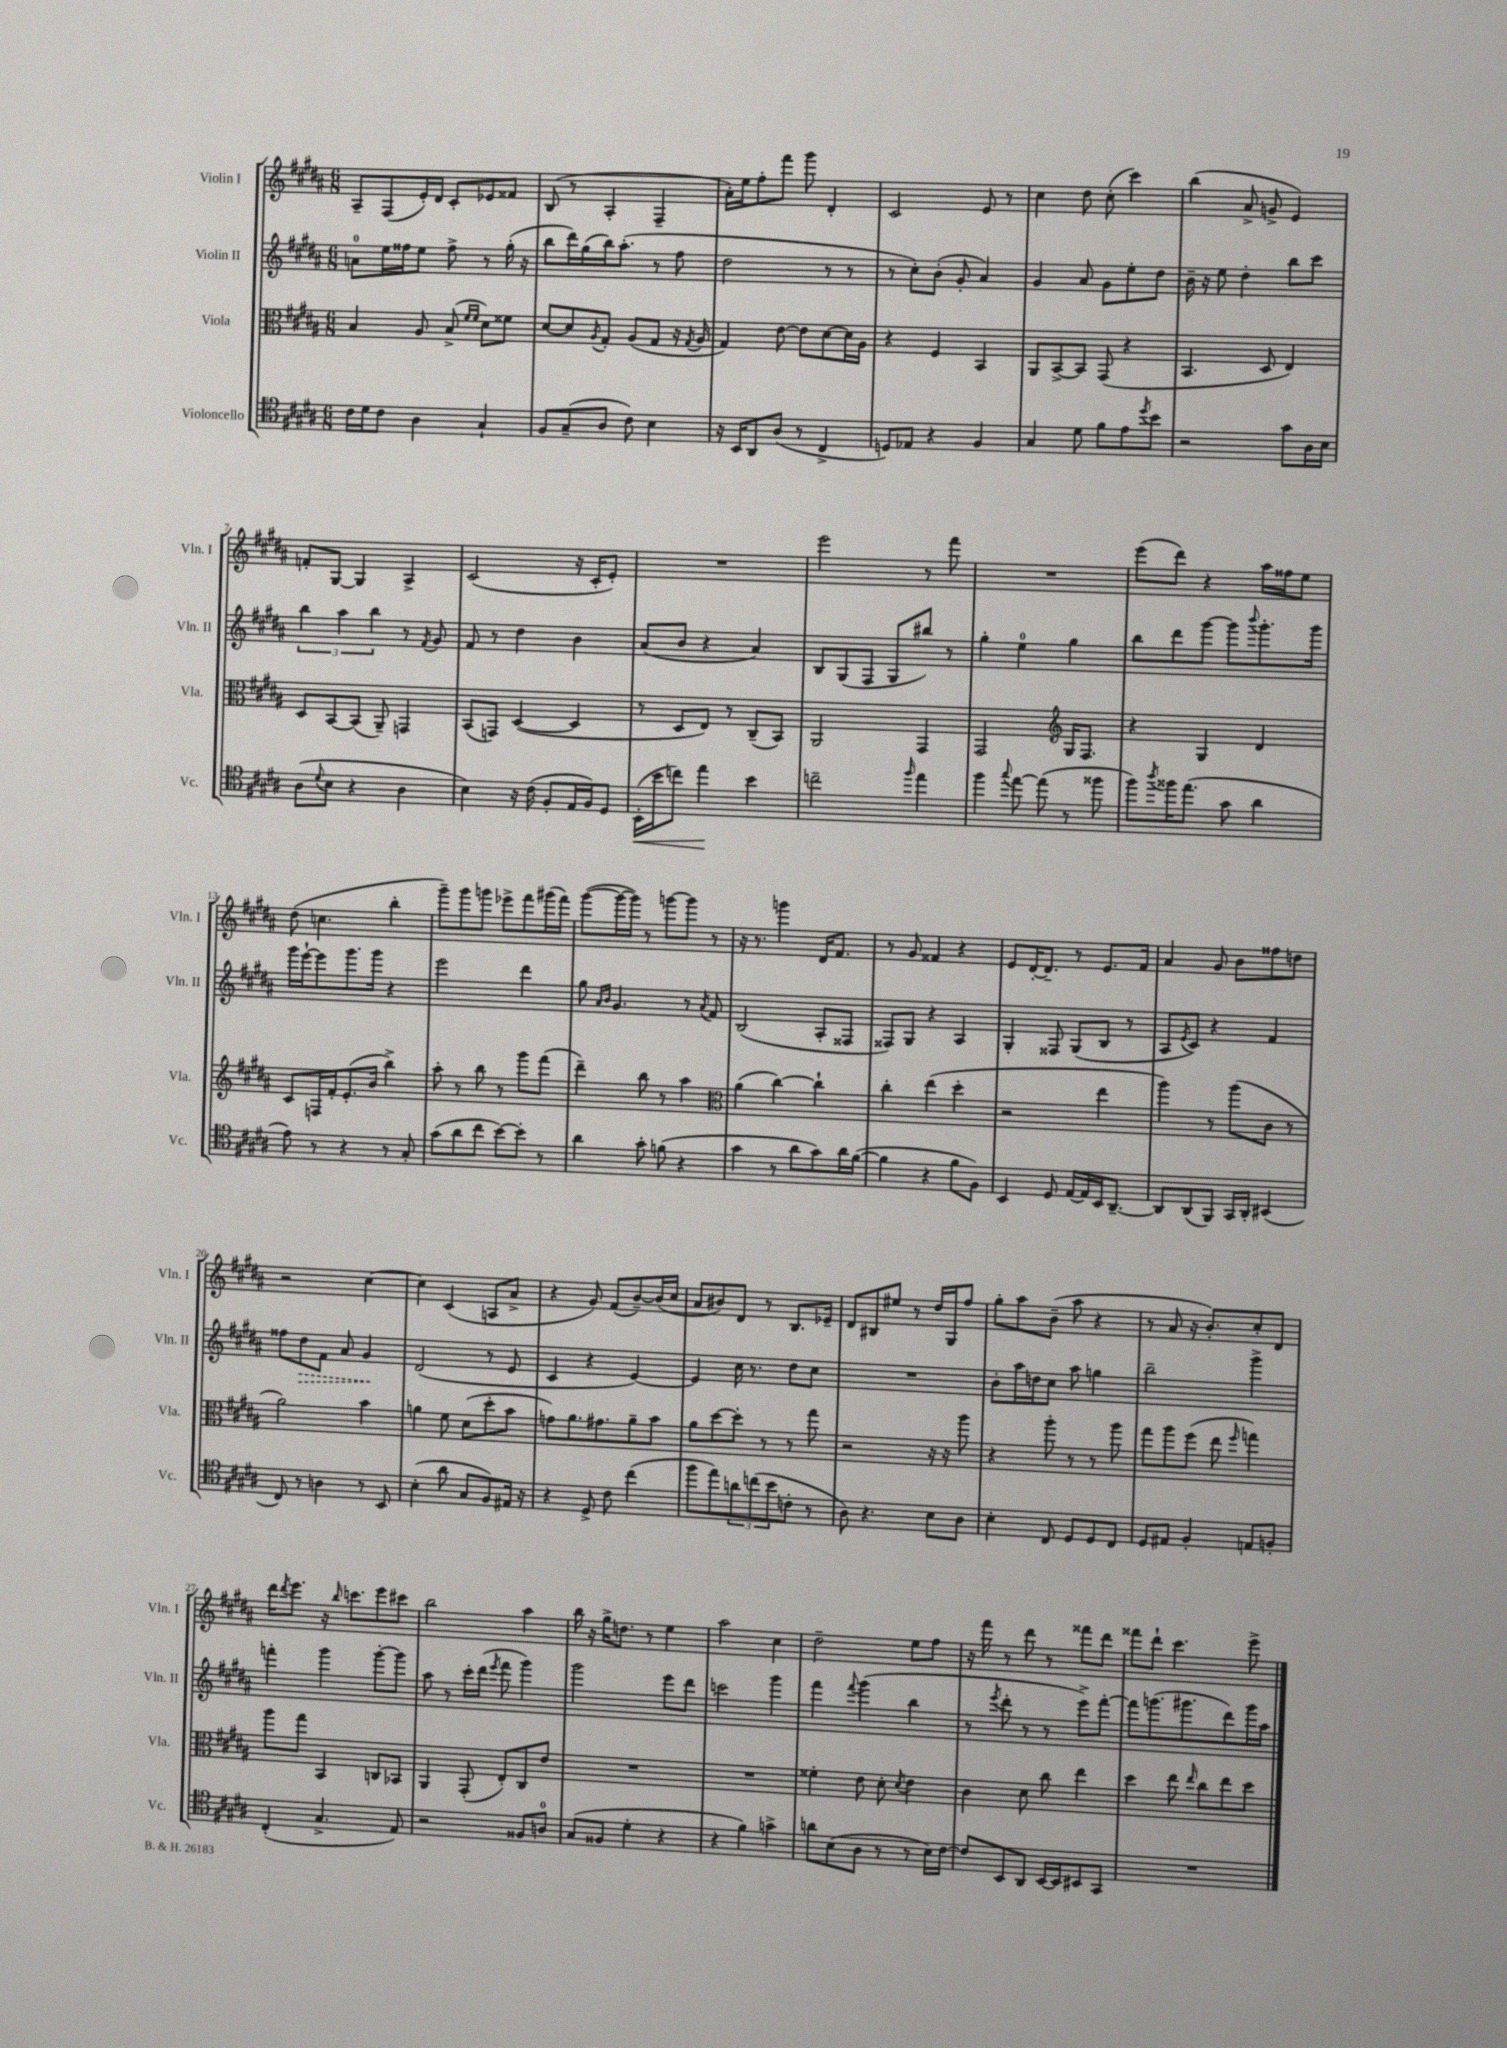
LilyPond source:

<<
\new StaffGroup <<
\new Staff = "s0" \with { instrumentName = "Violin I" shortInstrumentName = "Vln. I" } {
    \clef treble \key b \major \numericTimeSignature \time 6/8
    ais8-- fis8( e'16-.) dis'16 cis'8-. ees'8 fisis'8 |
    b8( r8 ais4-. fis4-- |
    ais'16-.) e''16 fis''8-. fis'''8 gis'''8 dis'4-. |
    cis'2 e'8 r8 |
    cis''4 dis''8 cis''8-.( cis'''4) |
    b''4( ais'8-> g'8-> e'4) |
    f'8-. gis8~ gis4 ais4-> |
    cis'2( r16 cis'16-. e'8-.) |
    R2. |
    e'''2 r8 fis'''8 |
    R2. |
    e'''8( dis'''8) r4 ais''16 fisis''16 e''8 |
    dis''8( c''4. b''4-. |
    gis'''8--) gis'''8 g'''8 ees'''8-> fis'''8 gis'''16( fis'''16) |
    gis'''8~( gis'''16~ gis'''16) r8 g'''8~ g'''8 r8 |
    r16 r8. g'''4 dis'16 fis'8. |
    r8 gis'8 fisis'4 r4 |
    e'8 dis'16~-. dis'8.-- r8 e'8. fis'16 |
    ais'4 gis'8 b'8 fisis''8 d''8 |
    r2 cis''4~ |
    cis''4 cis'4( a8 ais'8-> |
    r4 gis'8) fis'8( b'8~--) b'16( cis''16 |
    ais'8 bis'8) dis'8 r8 b8. ees'16-- |
    dis'8 bis8 eis''8 r8 dis''16 gis16 fis''8 |
    gis''8-. ais''8 b'8--( ais''8 r4 |
    r8 ais'8 r16 b'8.-.) cis''8-. dis'8 |
    dis'''16 \acciaccatura { dis'''8 } e'''8. r16 \grace { b''16 } c'''8. e'''8 cis'''8 |
    b''2 ais''4 |
    b''16 r16 gis''16-> d''8. r8 e''4 |
    ais''2 cis''4 |
    dis''2-- e''8 fis''8 |
    r16 fis'''16 r8 dis'''8 r8 fisis'''8 dis'''8 |
    fisis'''8 dis'''8-! cis'''4. e'''8-> \bar "|." |
}
\new Staff = "s1" \with { instrumentName = "Violin II" shortInstrumentName = "Vln. II" } {
    \clef treble \key b \major \numericTimeSignature \time 6/8
    a'8-0 e''16 fisis''16 e''8 fisis''8-> r8 gis''16-.( r16 |
    b''8 dis'''16) gis''16( b''16) ais''8.-.( r8 fis''8 |
    dis''2 r8 r8 |
    r8 cis''8-.) b'8-.( gis'8-. ais'4) |
    gis'4 ais'8 gis'8 e''8-. dis''8 |
    b'16-- r16 e''8 dis''4-. b''8 cis'''8 |
    \tuplet 3/2 { b''4 ais''4 b''4 } r8 \acciaccatura { fis'8 } gis'8 |
    fis'8 r8 dis''4 b'4 |
    ais'8( b'8 r4 ais'4) |
    b8 gis8( fis8 gis8 bis''8) r8 |
    gis''4-. e''4-0 gis''4 |
    b''8 dis'''8 gis'''8~ gis'''8 \appoggiatura { b'''8 } gis'''8.-. gis'''16 |
    gis'''16 e'''16~-! e'''8 gis'''8. gis'''16 r4 |
    e'''2 dis'''4 |
    gis''8 \grace { ais'16 b'16 } gis'4. r8 \acciaccatura { ais'8 } fis'8 |
    b2( ais8-. fisis8 |
    fisis8) gis8 r4 ais4 |
    gis4-. fisis8 gis8( b8 r8 |
    ais8 \acciaccatura { e'8 } cis'8) r4 fis'4 |
    fisis''8 \once \override Hairpin.style = #'dashed-line dis''8\> fis'8 ais'8 gis'4\! |
    dis'2( r8 e'8 |
    cis'4 r4 e'4~) |
    e'4 cis''16 r8. dis''8 cis''8 |
    R2. |
    b'8-. ais''16 d''16 cis''8 ais''8 g''4 |
    b''2-- gis'''4-> |
    f'''4-. gis'''4 gis'''8~-. gis'''8 |
    ais''8 r8 cis'''16-. dis'''16( \acciaccatura { e'''8 } fis'''8 gis'''4) |
    gis'''2 e'''8 dis'''8 |
    c'''2 gis'''4 |
    fis'''4 \appoggiatura { fis'''8 } gis'''4( b''4 |
    r8 \acciaccatura { e'''8 } dis'''8-. r8 r8 e'''8->) fis'''8~-. |
    fis'''8 g'''8.( gis'''8. dis'''8) gis'''16 ais''16 \bar "|." |
}
\new Staff = "s2" \with { instrumentName = "Viola" shortInstrumentName = "Vla." } {
    \clef alto \key b \major \numericTimeSignature \time 6/8
    b4 ais8 b8->( \grace { fis'16 fis'16 } dis'8) fisis'8 |
    dis'8~ dis'8 \acciaccatura { ais8 } gis8-. ais8( gis8 r16 \acciaccatura { gis8 } ais16 |
    gis4) e'8~ e'8 dis'8~ dis'16 ais16 |
    r4 fis4 b,4 |
    ais,8 b,8~-> b,8 gis,8( r4 |
    b,4. dis8 e4) |
    dis8 b,8~ b,8( ais,8--) g,4 |
    b,8( g,8) dis4~( dis4 |
    r8 dis8 e8) r8 cis8--( b,8) |
    ais,2 gis,4 |
    gis,2 \clef treble gis16 fis8. |
    r4 gis4 dis'4 |
    cis'8 f16 fis'16-. e'8.-.( b'16 b''4->) |
    ais''8-. r8 b''8 r8 gis'''8 fis'''8( |
    dis'''4--) b''8 r8 ais''4 |
    \clef alto ais'4( cis''4~) cis''4-! |
    cis''4-. e''4( dis''4-. |
    r2 e''4 |
    ais''4) r8 ais''8( cis'8 r8 |
    ais'2) b'4 |
    a'4 fis'8 dis'8( dis''8-. b'8 |
    g'8) ais'8. gis'8. ais'8-- b'8 |
    ais'8 dis''8~ dis''8-. r8 r8 gis''8 |
    r2 r16 r16 ais''8 |
    r4 ais''8-. r8 r8 ais''8 |
    gis''8 ais''8 fis''8( e''8 \grace { fis''16 } g''4) |
    ais''8 gis''8 b,4 c8 bes,8 |
    ais,4 gis,8-.( e8-.) cis8 e'8 |
    R2. |
    R2. |
    fisis'4-. e'8 dis'8-. \acciaccatura { dis'8 } e'4 |
    cis'4 dis'8 cis''8 e''4 |
    dis''4 e''8 \grace { e''16 } cis''8 e''8 dis''8 \bar "|." |
}
\new Staff = "s3" \with { instrumentName = "Violoncello" shortInstrumentName = "Vc." } {
    \clef tenor \key b \major \numericTimeSignature \time 6/8
    cis'16 dis'16 cis'8 ais4 gis4-! |
    fis8 gis8--( ais8 cis'8) b4 |
    r16 b,16 ais,8 ais8( r8 cis4-> |
    d8) ees8 r4 fis4 |
    gis4 dis'8 fis'8 e'8 \acciaccatura { dis''8 } b'8 |
    r2 gis'8 ais16 b16 |
    ais8( \appoggiatura { dis'8 } b8 r4 ais4 |
    b4) r16 cis'16( fis8-. e16 fis16) dis8 |
    b,16-.\<( b'16 c''8) e''4\! b'4 |
    c''2-- \grace { fis''16 } e''4 |
    fis''4 \appoggiatura { gis''8 } e''8~ e''8( r8 fisis''8 |
    fis''8) \acciaccatura { ais''8 } fisis''16 e''8.( gis'8 ais'4 |
    e'8) r8 r4 r8 gis8-. |
    gis'8( ais'8 cis''8 b'8~) b'8-. r8 |
    ais'4 gis'8-. f'8( r4 |
    gis'4 r8 ais'8 gis'8) ais'16 fis'16~( |
    fis'4 r4 fis'8 fis8) |
    b,4 dis8 e16~ e16 b,16 ais,8.~-- |
    ais,8 ais,8( fis,8) gis,16 ais,16-. bis,4( |
    cis8) r8 a4 r8 b,8 |
    b4-.( ais'8 gis8 fis8) eis16 r16 |
    r4 dis8-> cis'8 cis''4( |
    fis''8 e''8) \tuplet 3/2 { a'8 c''8( b'8 } c'8-. r8 |
    ais8) r4. b8 ais8 |
    b4-. cis8 dis8 dis8 cis8 |
    dis8 eis8 fis4-. e8 f8-. |
    cis4-.( gis4.-> e8) |
    r2 fisis8 a8-0 |
    gis8( fisis8 dis'4-. r4 |
    r4 fis'4) g'4-> |
    a'8 b8( ais8 r8 r8 b16) cis'16~ |
    cis'8 b,8 ais,8 b,16~ b,16 bis,8 gis,8 |
    R2. \bar "|." |
}
>>
>>
